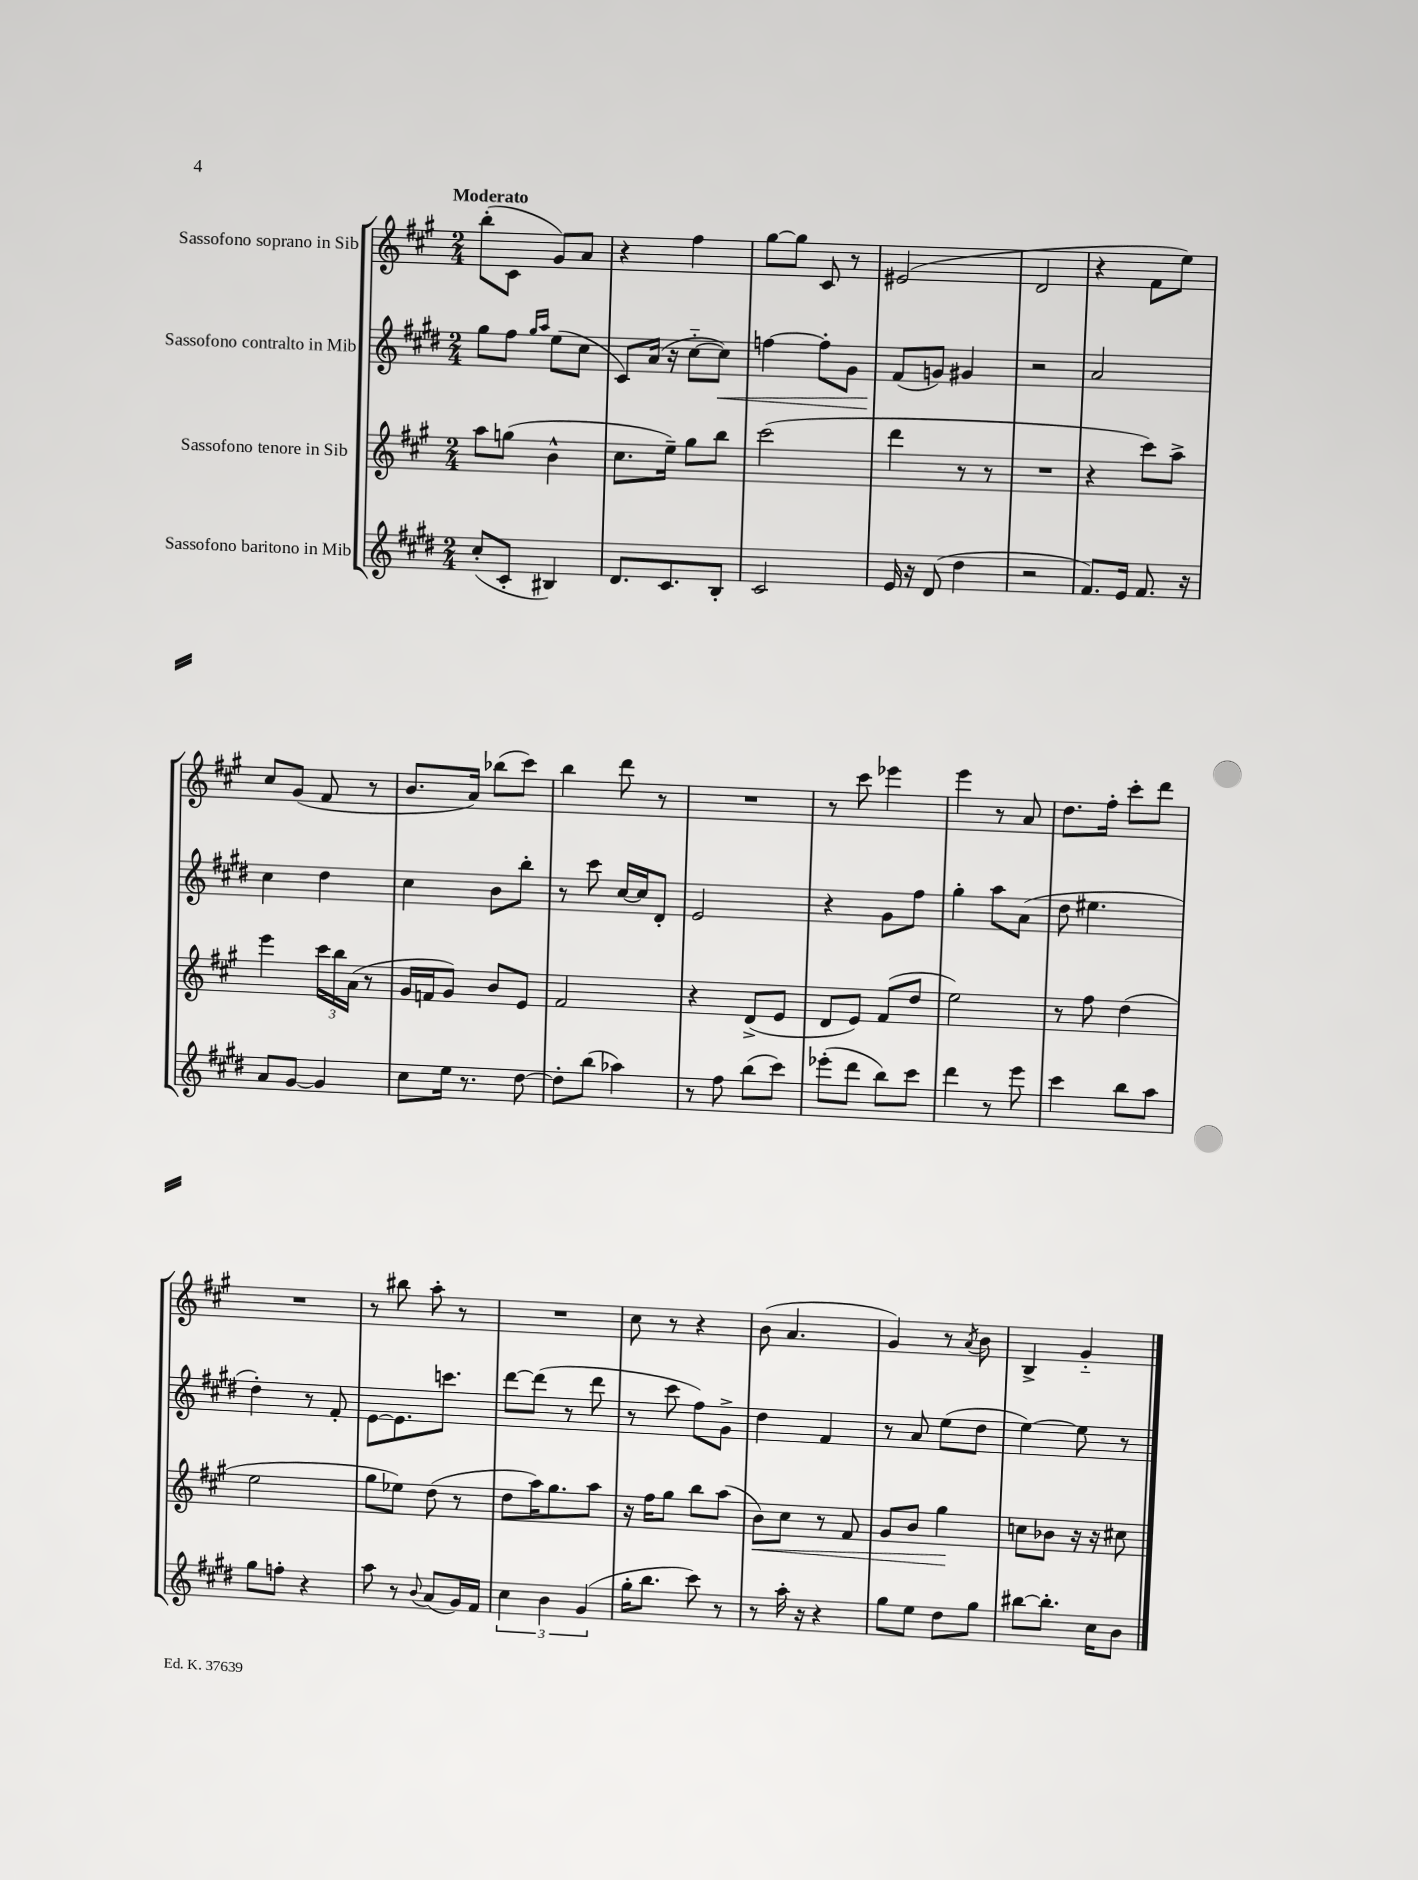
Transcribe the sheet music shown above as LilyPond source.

<<
\new StaffGroup <<
\new Staff = "s0" \with { instrumentName = "Sassofono soprano in Sib" } {
    \clef treble \key a \major \numericTimeSignature \time 2/4 \tempo "Moderato"
    b''8-.( cis'8 gis'8) a'8 |
    r4 fis''4 |
    gis''8~ gis''8 cis'8 r8 |
    eis'2( |
    d'2 |
    r4 fis'8 e''8) |
    cis''8 gis'8( fis'8 r8 |
    b'8. a'16) bes''8( cis'''8) |
    b''4 d'''8 r8 |
    R2 |
    r8 cis'''8 ees'''4 |
    e'''4 r8 a'8 |
    d''8. fis''16-. cis'''8-. d'''8 |
    R2 |
    r8 bis''8 a''8-. r8 |
    R2 |
    cis''8 r8 r4 |
    b'8( a'4. |
    gis'4) r8 \acciaccatura { a'8 } b'8 |
    b4-> gis'4-_ \bar "|." |
}
\new Staff = "s1" \with { instrumentName = "Sassofono contralto in Mib" } {
    \clef treble \key e \major \numericTimeSignature \time 2/4
    gis''8 fis''8 \grace { gis''16 a''16 } e''8( cis''8 |
    cis'8) a'16( r16 cis''8~-_ cis''8\<) |
    f''4~ f''8-. gis'8 |
    fis'8\!( g'8) gis'4 |
    r2 |
    a'2 |
    cis''4 dis''4 |
    cis''4 b'8 b''8-. |
    r8 cis'''8 cis''16~ cis''16 dis'8-. |
    e'2 |
    r4 gis'8 fis''8 |
    gis''4-. a''8 a'8( |
    dis''8 eis''4. |
    dis''4-.) r8 fis'8-. |
    e'8~ e'8. c'''8. |
    dis'''8~ dis'''8( r8 dis'''8 |
    r8 cis'''8 fis''8) gis'8-> |
    dis''4 fis'4 |
    r8 a'8 e''8( dis''8 |
    e''4~) e''8 r8 \bar "|." |
}
\new Staff = "s2" \with { instrumentName = "Sassofono tenore in Sib" } {
    \clef treble \key a \major \numericTimeSignature \time 2/4
    a''8 g''8( b'4-^ |
    cis''8. e''16--) gis''8 b''8 |
    cis'''2( |
    d'''4 r8 r8 |
    R2 |
    r4 cis'''8) a''8-> |
    e'''4 \tuplet 3/2 { cis'''16 b''16 a'16( } r8 |
    gis'16 f'16 gis'8) b'8 e'8 |
    fis'2 |
    r4 d'8->( e'8 |
    d'8 e'8) fis'8( d''8 |
    e''2) |
    r8 fis''8 d''4( |
    e''2 |
    gis''8 ees''8) d''8( r8 |
    d''8 a''16) gis''8. a''8 |
    r16 fis''16 gis''8 b''8 a''8( |
    b'8\<) cis''8 r8 fis'8 |
    gis'8 b'8 gis''4\! |
    c''8 bes'8 r16 r16 cis''8 \bar "|." |
}
\new Staff = "s3" \with { instrumentName = "Sassofono baritono in Mib" } {
    \clef treble \key e \major \numericTimeSignature \time 2/4
    cis''8-.( cis'8-. bis4) |
    dis'8. cis'8. b8-. |
    cis'2 |
    e'16 r16 dis'8( dis''4 |
    r2 |
    fis'8.) e'16 fis'8. r16 |
    a'8 gis'8~ gis'4 |
    cis''8 e''16 r8. dis''8~ |
    dis''8-. b''8( aes''4) |
    r8 fis''8 b''8( cis'''8) |
    ees'''8-.( dis'''8 b''8) cis'''8 |
    dis'''4 r8 e'''8 |
    cis'''4 b''8 a''8 |
    gis''8 f''8-. r4 |
    a''8 r8 \appoggiatura { b'8 } a'8( gis'16) fis'16 |
    \tuplet 3/2 { cis''4 b'4 gis'4( } |
    gis''16-. b''8. cis'''8) r8 |
    r8 a''16-. r16 r4 |
    gis''8 e''8 dis''8 gis''8 |
    bis''8~ bis''8.-. cis''16 b'8 \bar "|." |
}
>>
>>
\layout { \context { \Score \remove "Bar_number_engraver" } }
